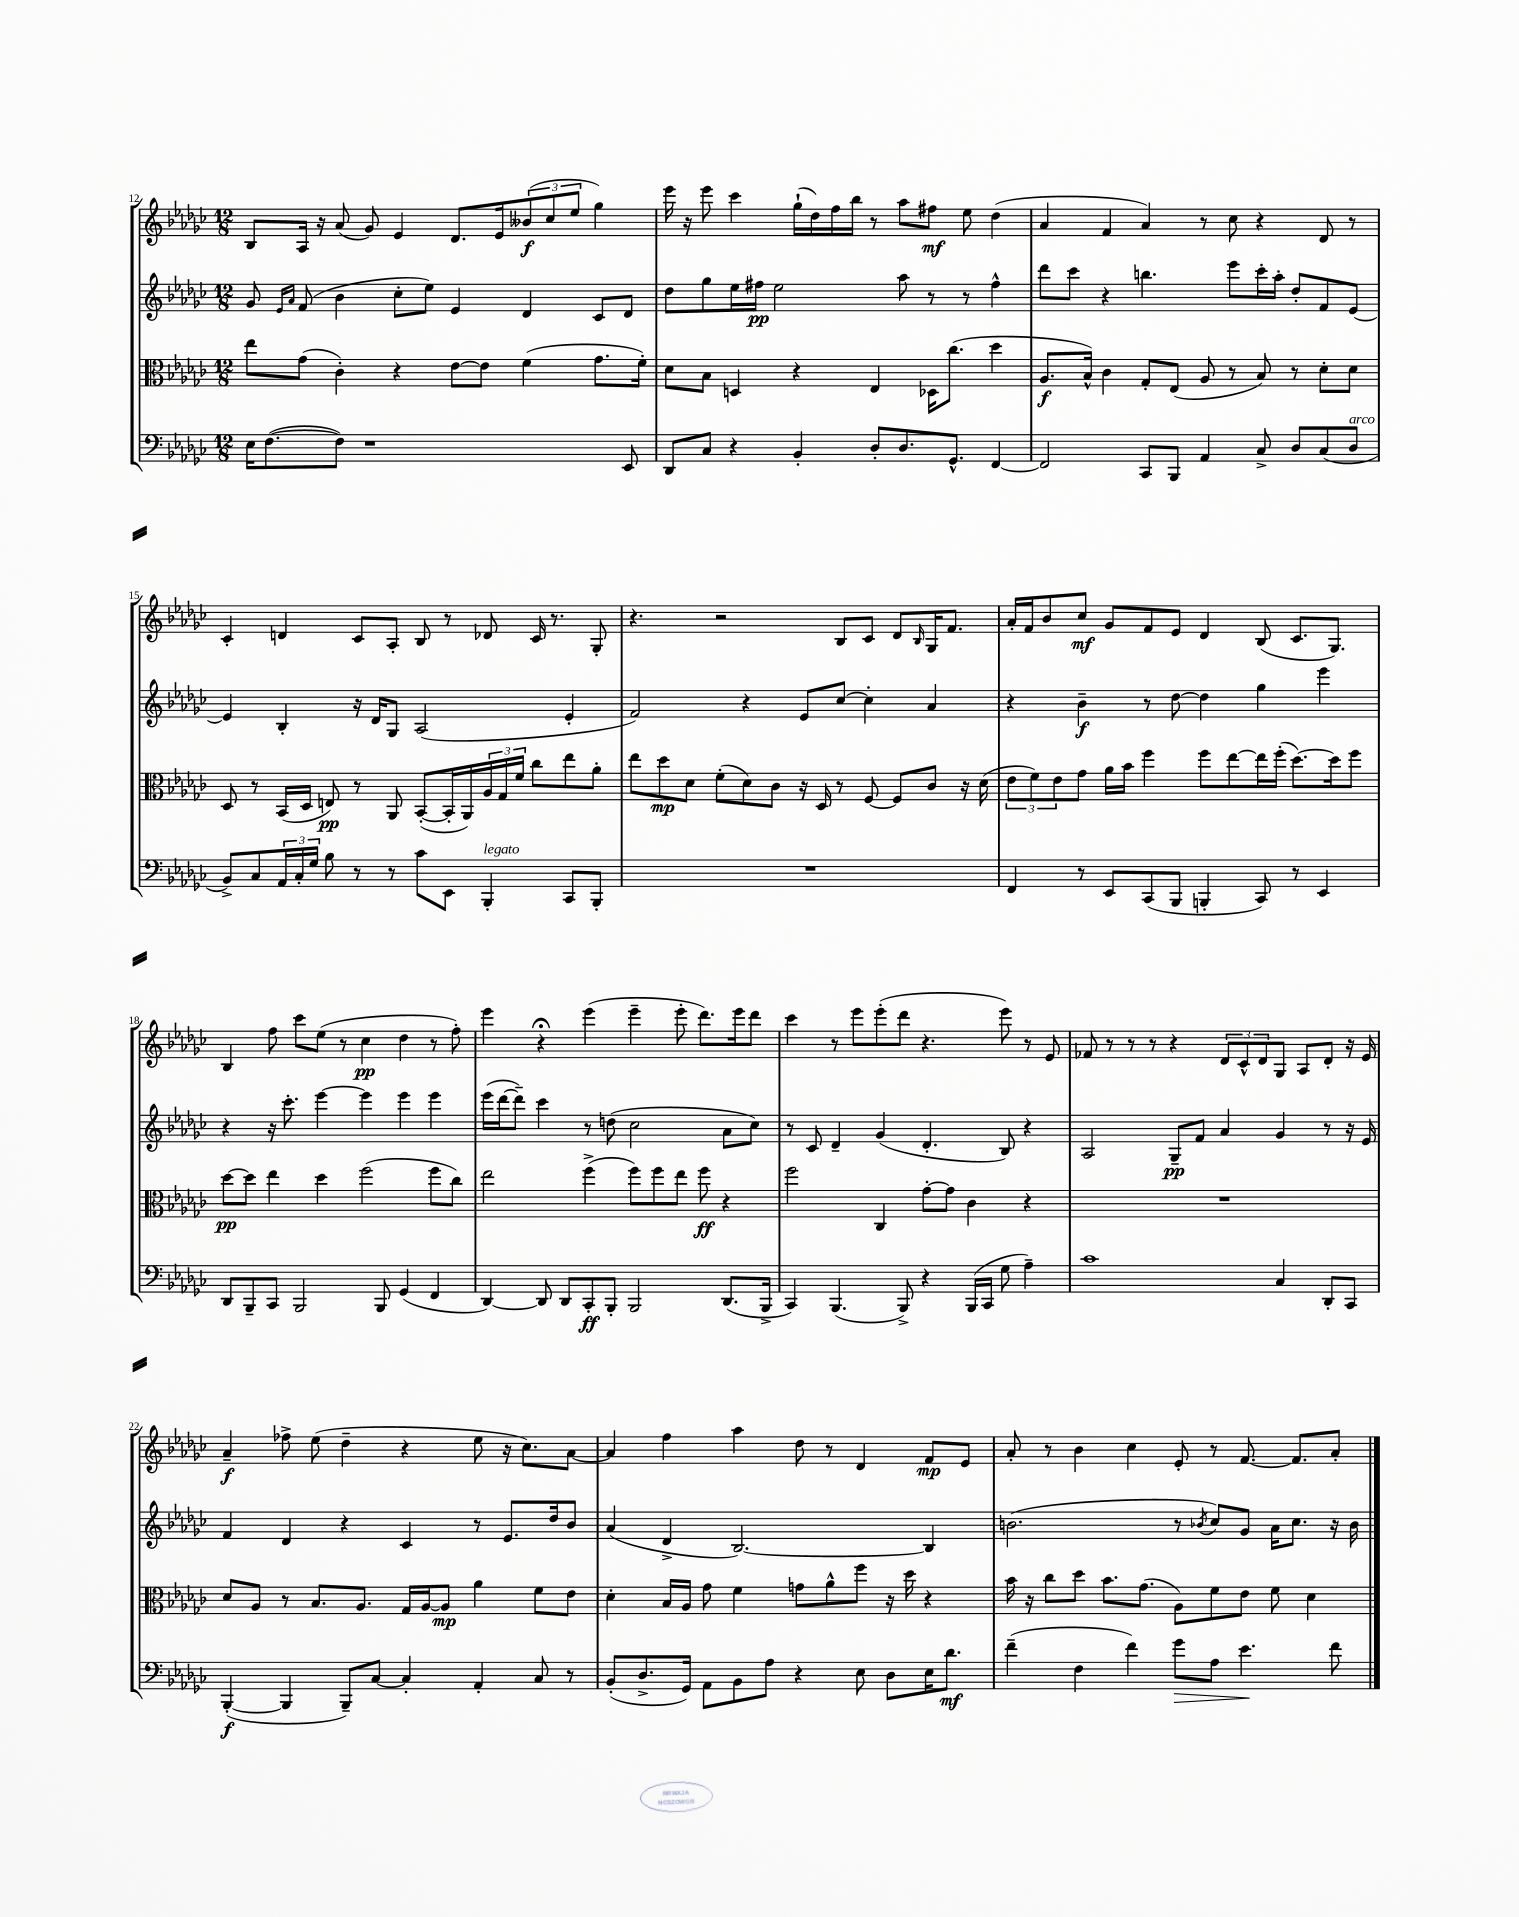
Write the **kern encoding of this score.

**kern	**kern	**kern	**kern
*staff4	*staff3	*staff2	*staff1
*clefF4	*clefC3	*clefG2	*clefG2
*k[b-e-a-d-g-c-]	*k[b-e-a-d-g-c-]	*k[b-e-a-d-g-c-]	*k[b-e-a-d-g-c-]
*M12/8	*M12/8	*M12/8	*M12/8
16E-	8ee-	8g-	8B-
([8.F	.	.	.
.	.	16qqe-	.
.	.	16qqa-	.
.	(8g-	(8f	16A-
.	.	.	16r
8F])	4c-')	4b-	(8a-
1r	.	.	8g-)
.	4r	8cc-'	4e-
.	.	8ee-)	.
.	[8e-	4e-	8.d-
.	8e-]	.	.
.	.	.	16e-
.	(4f	4d-	(12b--
.	.	.	12cc-
.	.	.	12ee-
.	8.g-	8c-	4gg-)
8EE-	.	8d-	.
.	16f')	.	.
=	=	=	=
8DD-	8d-	8dd-	16eee-
.	.	.	16r
8C-	8B-	8gg-	8eee-
4r	4D	16ee-	4ccc-
.	.	16ff#	.
.	.	2ee-	.
4BB-'	4r	.	(16gg-`
.	.	.	16dd-)
.	.	.	16ff
.	.	.	16bb-
8D-'	4E-	.	8r
8.D-	.	8aa-	8aa-
.	16D-	8r	8ff#
8.GG-^^	(8.cc-	.	.
.	.	8r	8ee-
[4FF	4dd-	4ff#^^	(4dd-
=	=	=	=
2FF]	8.A-	8ddd-	4a-
.	.	8ccc-	.
.	16B-^^)	.	.
.	4c-	4r	4f
8CC-	8G-'	4.bb	4a-)
8BBB-	(8E-	.	.
4AA-	8A-	.	8r
.	8r	8eee-	8cc-
8C-^	8B-)	16ccc-'	4r
.	.	16aa-'	.
8D-	8r	8dd-'	.
(8C-	8d-'	8f	8d-
8D-	8d-	[8e-	8r
=	=	=	=
8BB-^)	8D-	4e-]	4c-'
8C-	8r	.	.
24AA-	(16BB-	4B-'	4d
24C-'	.	.	.
.	16D-	.	.
24G-	.	.	.
8B-	8E)	.	.
8r	8r	16r	8c-
.	.	16d-	.
8r	8AA-	8G-	8A-'
8c-	([8BB-'	(2A-	8B-
8EE-	16BB-']	.	8r
.	16AA-)	.	.
4BBB-'	24A-	.	8d-
.	24G-	.	.
.	24f	.	.
.	8cc-	.	16c-
.	.	.	8.r
8CC-	8ee-	4e-'	.
8BBB-'	8a-'	.	8G-'
=	=	=	=
1.r	8ee-	2f)	4.r
.	8dd-	.	.
.	8d-	.	.
.	(8f'	.	2r
.	8d-)	4r	.
.	8c-	.	.
.	16r	8e-	.
.	16D-	.	.
.	8r	[8cc-	8B-
.	[8F	4cc-']	8c-
.	8F]	.	8d-
.	.	.	16qqB-
.	8c-	4a-	16G-
.	.	.	8.f
.	16r	.	.
.	(16d-	.	.
=	=	=	=
4FF	12e-	4r	16a-'
.	.	.	16f
.	12f)	.	.
.	.	.	8b-
.	12e-	.	.
8r	8g-	4b-~	8cc-
8EE-	16a-	.	8g-
.	16b-	.	.
(8CC-	4ff	8r	8f
8BBB-	.	[8dd-	8e-
4BBB'	8ff	4dd-]	4d-
.	[8ee-	.	.
8CC-)	16ee-]	4gg-	(8B-
.	(16ff'	.	.
8r	[8.dd-)	.	8.c-
4EE-	.	4eee-	.
.	16dd-]	.	8.G-)
.	8ff	.	.
=	=	=	=
8DD-	[8dd-	4r	4B-
8BBB-~	8dd-]	.	.
8CC-	4ee-	16r	8ff
.	.	8.ccc-'	.
2BBB-	.	.	8ccc-
.	4dd-	[4eee-	(8ee-
.	.	.	8r
.	(2ff	4eee-]	4cc-
8BBB-	.	.	.
(4GG-	.	4eee-	4dd-
4FF	8ff	4eee-	8r
.	8cc-)	.	8ff')
=	=	=	=
[4DD-)	2ee-	(16eee-	4eee-
.	.	[16ddd-	.
.	.	8ddd-~])	.
8DD-]	.	4ccc-	4r;
8DD-	.	.	.
8CC-'	(4ff^	8r	(4eee-
8BBB-'	.	(8dd	.
2BBB-	8ff)	2cc-	4eee-~
.	8ff	.	.
.	8ee-	.	8eee-'
.	8ff	.	8.ddd-)
(8.DD-	4r	8a-	.
.	.	.	16eee-
.	.	8cc-)	8ddd-
16BBB-^	.	.	.
=	=	=	=
4CC-)	2ff	8r	4ccc-
.	.	8c-	.
(4.BBB-	.	4d-~	8r
.	.	.	8eee-
.	4C-	(4g-	(8eee-'
8BBB-^)	.	.	8ddd-
4r	[8g-'	4.d-'	4.r
.	8g-]	.	.
(16BBB-	4c-	.	.
16CC-	.	.	.
8G-	.	8B-)	8eee-)
4A-~)	4r	4r	8r
.	.	.	8e-
=	=	=	=
1c-	1.r	2A-	8f-
.	.	.	8r
.	.	.	8r
.	.	.	8r
.	.	8G-~	4r
.	.	8f	.
.	.	4a-	12d-
.	.	.	12c-^^
.	.	.	12d-
4C-	.	4g-	8G-
.	.	.	8A-
8DD-'	.	8r	8d-'
8CC-	.	16r	16r
.	.	16e-	16e-
=	=	=	=
([4BBB-'	8d-	4f	4a-~
.	8A-	.	.
4BBB-]	8r	4d-	8ff-^
.	8.B-	.	(8ee-
8BBB-~)	.	4r	4dd-~
.	8.A-	.	.
[8C-	.	.	.
4C-']	16G-	4c-	4r
.	[16A-	.	.
.	8A-]	.	.
4AA-'	4a-	8r	8ee-
.	.	8.e-	16r
.	.	.	8.cc-)
8C-	8f	.	.
.	.	16dd-	.
8r	8e-	8b-	[8a-
=	=	=	=
(8BB-'	4d-'	(4a-	4a-]
8.D-^	.	.	.
.	16B-	4d-^	4ff
16GG-)	16A-	.	.
8AA-	8g-	.	.
8BB-	4f	[2.B-)	4aa-
8A-	.	.	.
4r	8g	.	8dd-
.	8a-^^	.	8r
8E-	8ff	.	4d-
8D-	16r	.	.
.	16dd-	.	.
16E-	4r	4B-]	8f
8.d-	.	.	.
.	.	.	8e-
=	=	=	=
(4f~	16b-	(2.b	8a-'
.	16r	.	.
.	8cc-	.	8r
4F	8dd-	.	4b-
.	8.b-	.	.
4f)	.	.	4cc-
.	(8.g-	.	.
8g-	8A-)	8r	8e-'
.	.	8qb-	.
8A-	8f	8cc-)	8r
4.e-	8e-	8g-	[8.f
.	8f	16a-	.
.	.	8.cc-	8.f]
.	4d-	.	.
8f	.	16r	8a-'
.	.	16b-	.
==	==	==	==
*-	*-	*-	*-
